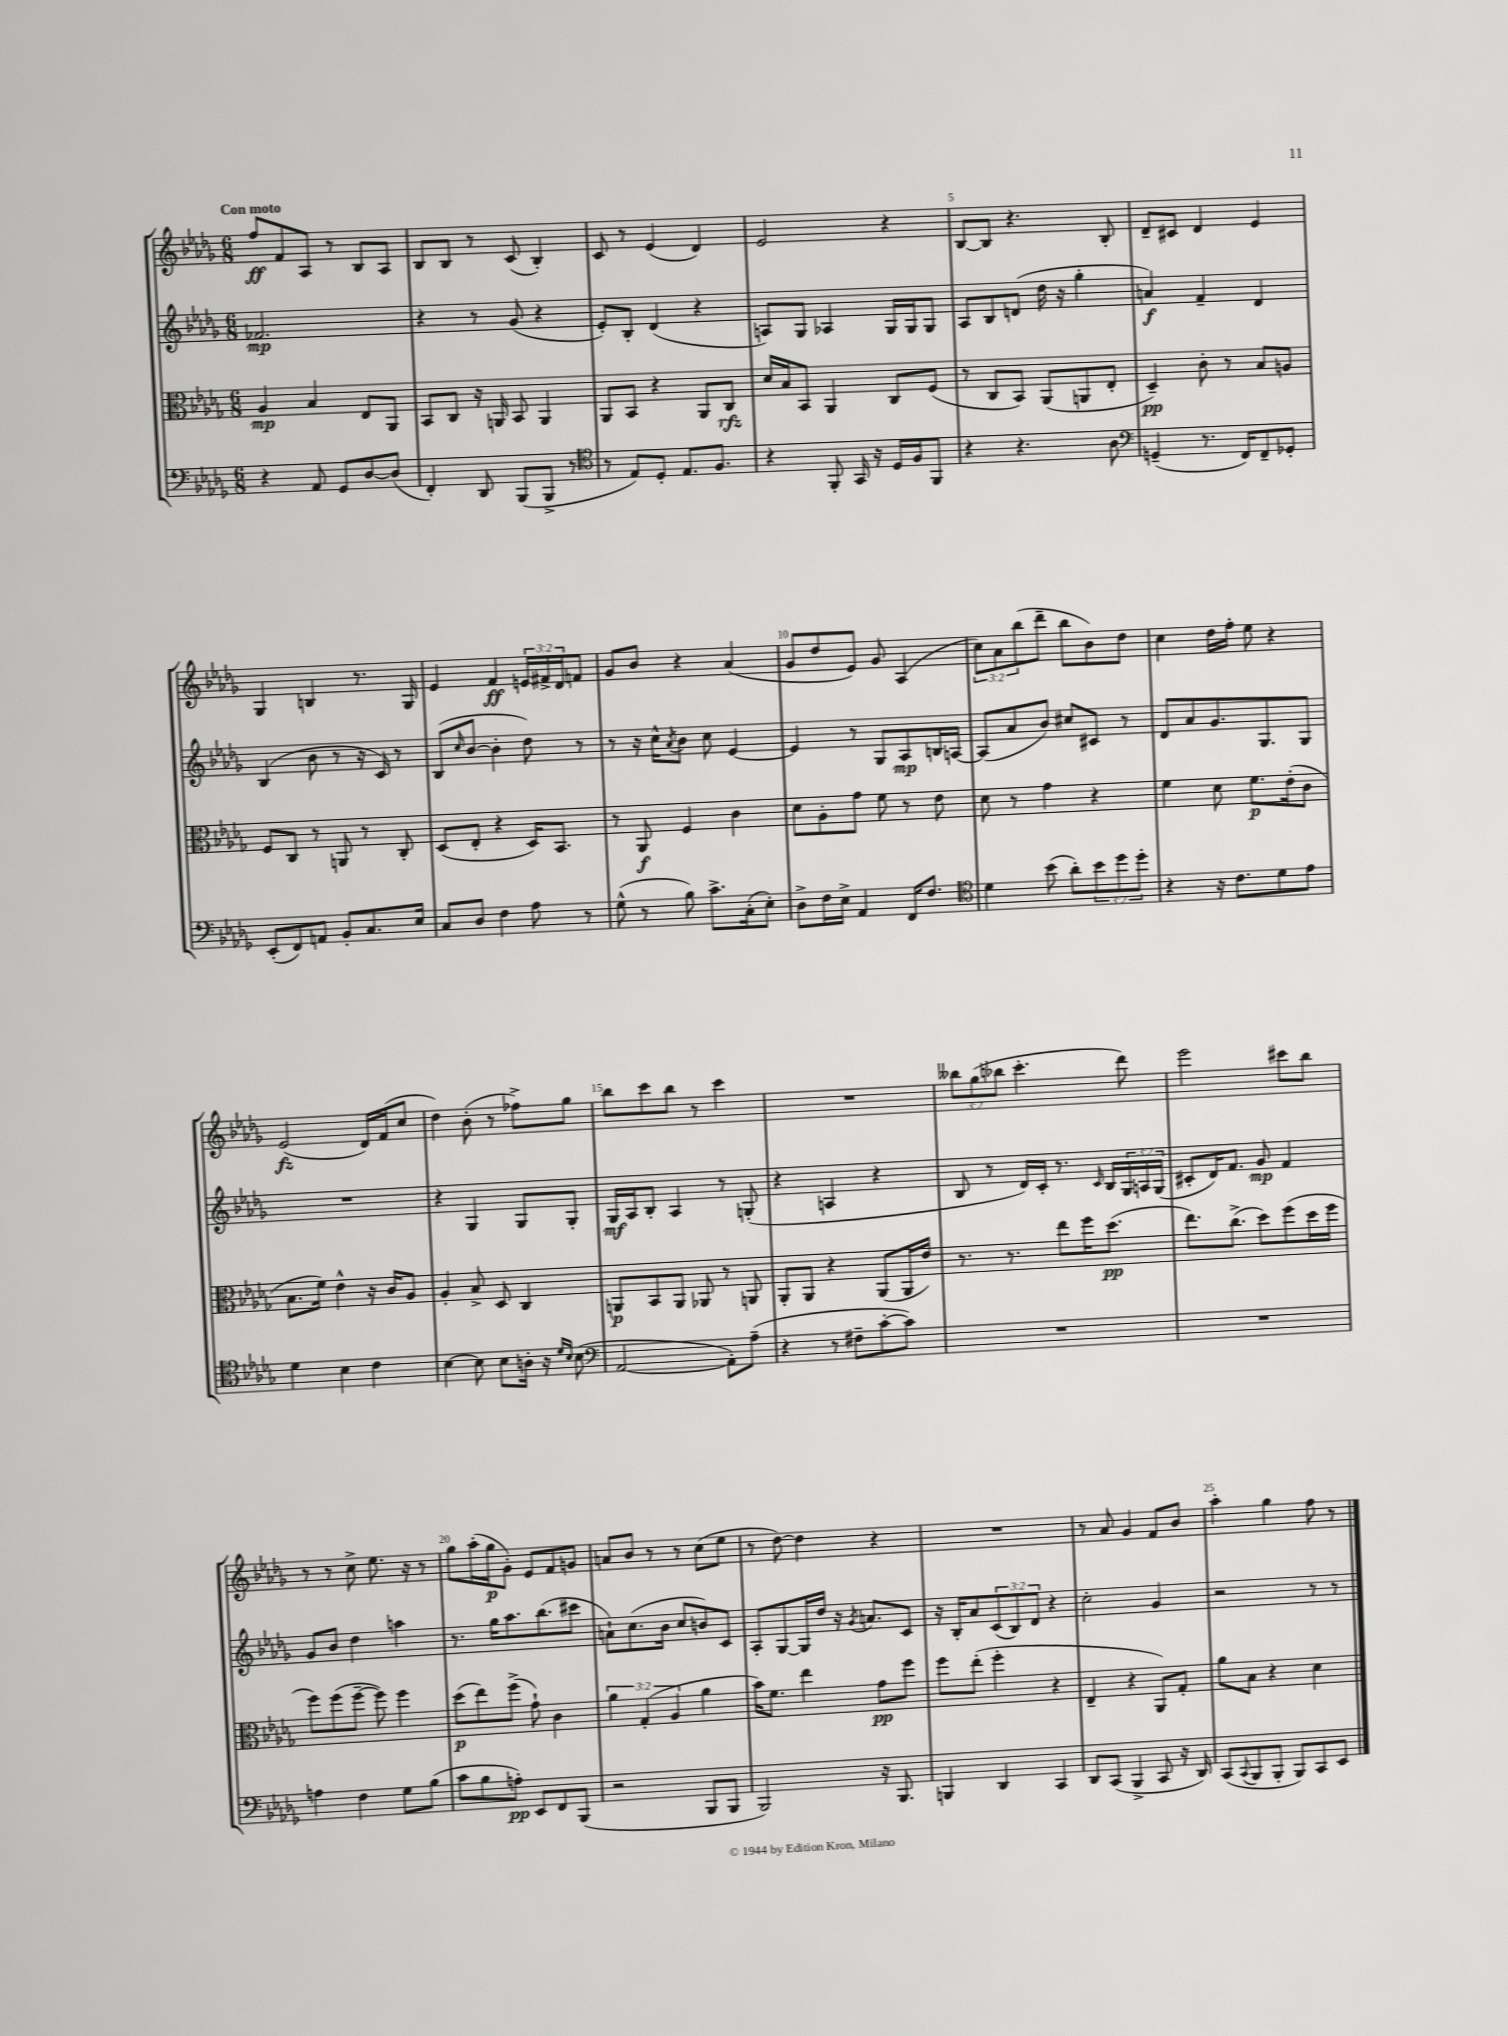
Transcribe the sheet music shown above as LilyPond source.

<<
\new StaffGroup <<
\new Staff = "s0" {
    \clef treble \key des \major \numericTimeSignature \time 6/8 \override Staff.TupletNumber.text = #tuplet-number::calc-fraction-text \tempo "Con moto"
    f''8\ff f'8 aes8 r8 bes8 aes8 |
    bes8 bes8 r8 c'8( bes4-.) |
    c'8 r8 ees'4( des'4) |
    ees'2 r4 |
    bes8~ bes8 r4. bes8-. |
    des'8-- cis'8 des'4 ees'4 |
    ges4 b4 r8. ges16 |
    ees'4 f'4\ff \tuplet 3/2 { e'16 fis'16-> des'16 } f'8 |
    ges'8 bes'8 r4 aes'4( |
    ges'8 des''8 ees'8) ges'8 aes4( |
    \tuplet 3/2 { c''8) aes'8 bes''8( } des'''8-- bes''8 bes'8) des''8 |
    c''4 des''16 f''16-. ees''8 r4 |
    ees'2\fz( des'16) f'16( c''8 |
    des''4) bes'8-.( r8 fes''8->) ges''8 |
    bes''8 c'''8 bes''8 r8 c'''4 |
    R2. |
    \tuplet 3/2 { beses''8 ges''8( bes''8 } c'''4.-. des'''8) |
    ees'''2 cis'''8 bes''8 |
    r8 r8 c''8-> ees''8. r16 r8 |
    ges''8 aes''16-.( ges''16\p ges'8-.) ees'8 f'8 g'8 |
    a'8 bes'8 r8 r8 c''8( ees''8 |
    r8 des''8~) des''4 r4 |
    R2. |
    r8 aes'8 ges'4 f'8 bes'8 |
    aes''4-. ges''4 f''8 r8 \bar "|." |
}
\new Staff = "s1" {
    \clef treble \key des \major \numericTimeSignature \time 6/8 \override Staff.TupletNumber.text = #tuplet-number::calc-fraction-text
    fes'2.\mp |
    r4 r8 ges'8( r4 |
    ees'8-.) bes8-. des'4( r4 |
    a8) ges8 aes4 ges16 ges16 ges8 |
    aes8 bes8 d'8( des''16 r16 ges''4-. |
    a'4\f) f'4-- des'4 |
    bes4( bes'8 r8 r16 c'16) r8 |
    bes8( \grace { c''16 } bes'8~ bes'4-. des''8) r8 |
    r8 r16 c''16-^ \acciaccatura { aes'8 } bes'8 c''8 ees'4~ |
    ees'4 r8 ges8 aes8\mp b16 a16~ |
    a8( aes'8 bes'8) cis''8 cis'8 r8 |
    des'8 aes'8 ges'8. ges8. ges8 |
    R2. |
    r4 ges4 ges8 ges8-. |
    ges16\mf aes16 bes8-. aes4 r8 g8-.( |
    r4 a4 r4 |
    bes8 r8 des'16) c'16-. r8. \grace { c'16 } bes16 \tuplet 3/2 { ges16 a16 ges16( } |
    cis'8-. des'16) f'8. ges'8\mp f'4 |
    ges'8 bes'8 des''4 a''4 |
    r8. ges''16 aes''8. bes''8.( cis'''8 |
    a'8-!) c''8.( bes'16 c''8 b'8) c'8 |
    aes8-. ges8~ ges16 des''16 r16 \acciaccatura { ges'8 } a'8. c'8 |
    r16 bes16-. aes'8 \tuplet 3/2 { c'8( bes8) des'8 } r4 |
    c''2-. ges'4 |
    r2 r8 r8 \bar "|." |
}
\new Staff = "s2" {
    \clef alto \key des \major \numericTimeSignature \time 6/8 \override Staff.TupletNumber.text = #tuplet-number::calc-fraction-text
    aes4\mp bes4 ees8 aes,8 |
    bes,8 c8 r16 a,16 bes,8 a,4 |
    aes,8 bes,8 r4 aes,8 c8\rfz |
    des'16 bes16 bes,8 aes,4 c8 f8( |
    r8 c8 bes,8) aes,8( a,8 ees8-. |
    des4--\pp) c'8-. r8 bes8 a8 |
    f8 c8 r8 a,8 r8 c8-. |
    des8( ees8-. r4 des16) bes,8. |
    r8 aes,8\f f4 c'4 |
    des'8 aes8-. ges'8 f'8 r8 ees'8 |
    des'8 r8 ges'4 r4 |
    f'4 des'8 f'8.\p ees'16-.( c'8 |
    bes8. f'16) ees'4-^ r16 c'16 aes8 |
    aes4-. bes8-> des8 c4 |
    a,8\p bes,8 a,8 aes,8 r8 a,8 |
    aes,8-. aes,8 r4 aes,8( aes,16 ees'16) |
    r8. r8. ees''8 f''16 des''8.\pp( |
    ees''8.) c''8.->( des''8) f''8( des''16 f''16 |
    f''8) f''8( f''8~-- f''8) f''4 |
    des''8\p( ees''8) f''8->( ges'8-!) c'4 |
    \tuplet 3/2 { aes'4 ges4-.( aes4 } aes'4 |
    bes'16) f'8. ees''4 ges'8\pp f''8 |
    f''8 ees''8-.( f''4-. r4 |
    ees4-- r4 aes,8) ges8-. |
    aes'8 bes8 r4 des'4 \bar "|." |
}
\new Staff = "s3" {
    \clef bass \key des \major \numericTimeSignature \time 6/8 \override Staff.TupletNumber.text = #tuplet-number::calc-fraction-text
    r4 aes,8 ges,8 des8~ des8( |
    f,4-.) des,8 bes,,8( bes,,8-> r8 |
    \clef tenor r8 ees8) des8-. ees8. f8. |
    r4 f,8-. ges,16 r16 des16 f16 f,8 |
    r4 r4. aes8 |
    \clef bass g,4--( r8. f,16) f,8-- ges,8-. |
    ees,8-.( f,8) a,8 bes,8-. c8. ees16 |
    c8 des8 f4 aes8 r8 |
    ges8-^( r8 bes8) c'8.-> c16-.( ees8-.) |
    des8-> f16 ees16-> aes,4 f,16 f8. |
    \clef tenor des'4 bes'8( aes'8-.) \tuplet 3/2 { bes'8 des''8 des''8-. } |
    r4 r16 c'8. des'8 ees'8 |
    des'4 bes4 c'4 |
    bes4~ bes8 bes8 a16-. r16 \grace { des'16 bes16 } bes8( |
    \clef bass aes,2~ aes,8-.) aes8--( |
    r4 r8 fis8-- c'8~-. c'8) |
    R2. |
    R2. |
    a4 f4 ges8 bes8( |
    c'8 bes8 a8-.\pp) ees,8 f,8 bes,,8( |
    r2 bes,,8 bes,,8 |
    bes,,2) r16 bes,,8. |
    b,,4 des,4 c,4 |
    des,8 c,8( bes,,4-> c,8 r16 des,16) |
    c,8( \appoggiatura { c,8 } bes,,8 bes,,8-. bes,,8) c,8 ees,8 \bar "|." |
}
>>
>>
\layout { \context { \Score \override BarNumber.break-visibility = ##(#f #t #t) barNumberVisibility = #(every-nth-bar-number-visible 5) } }
